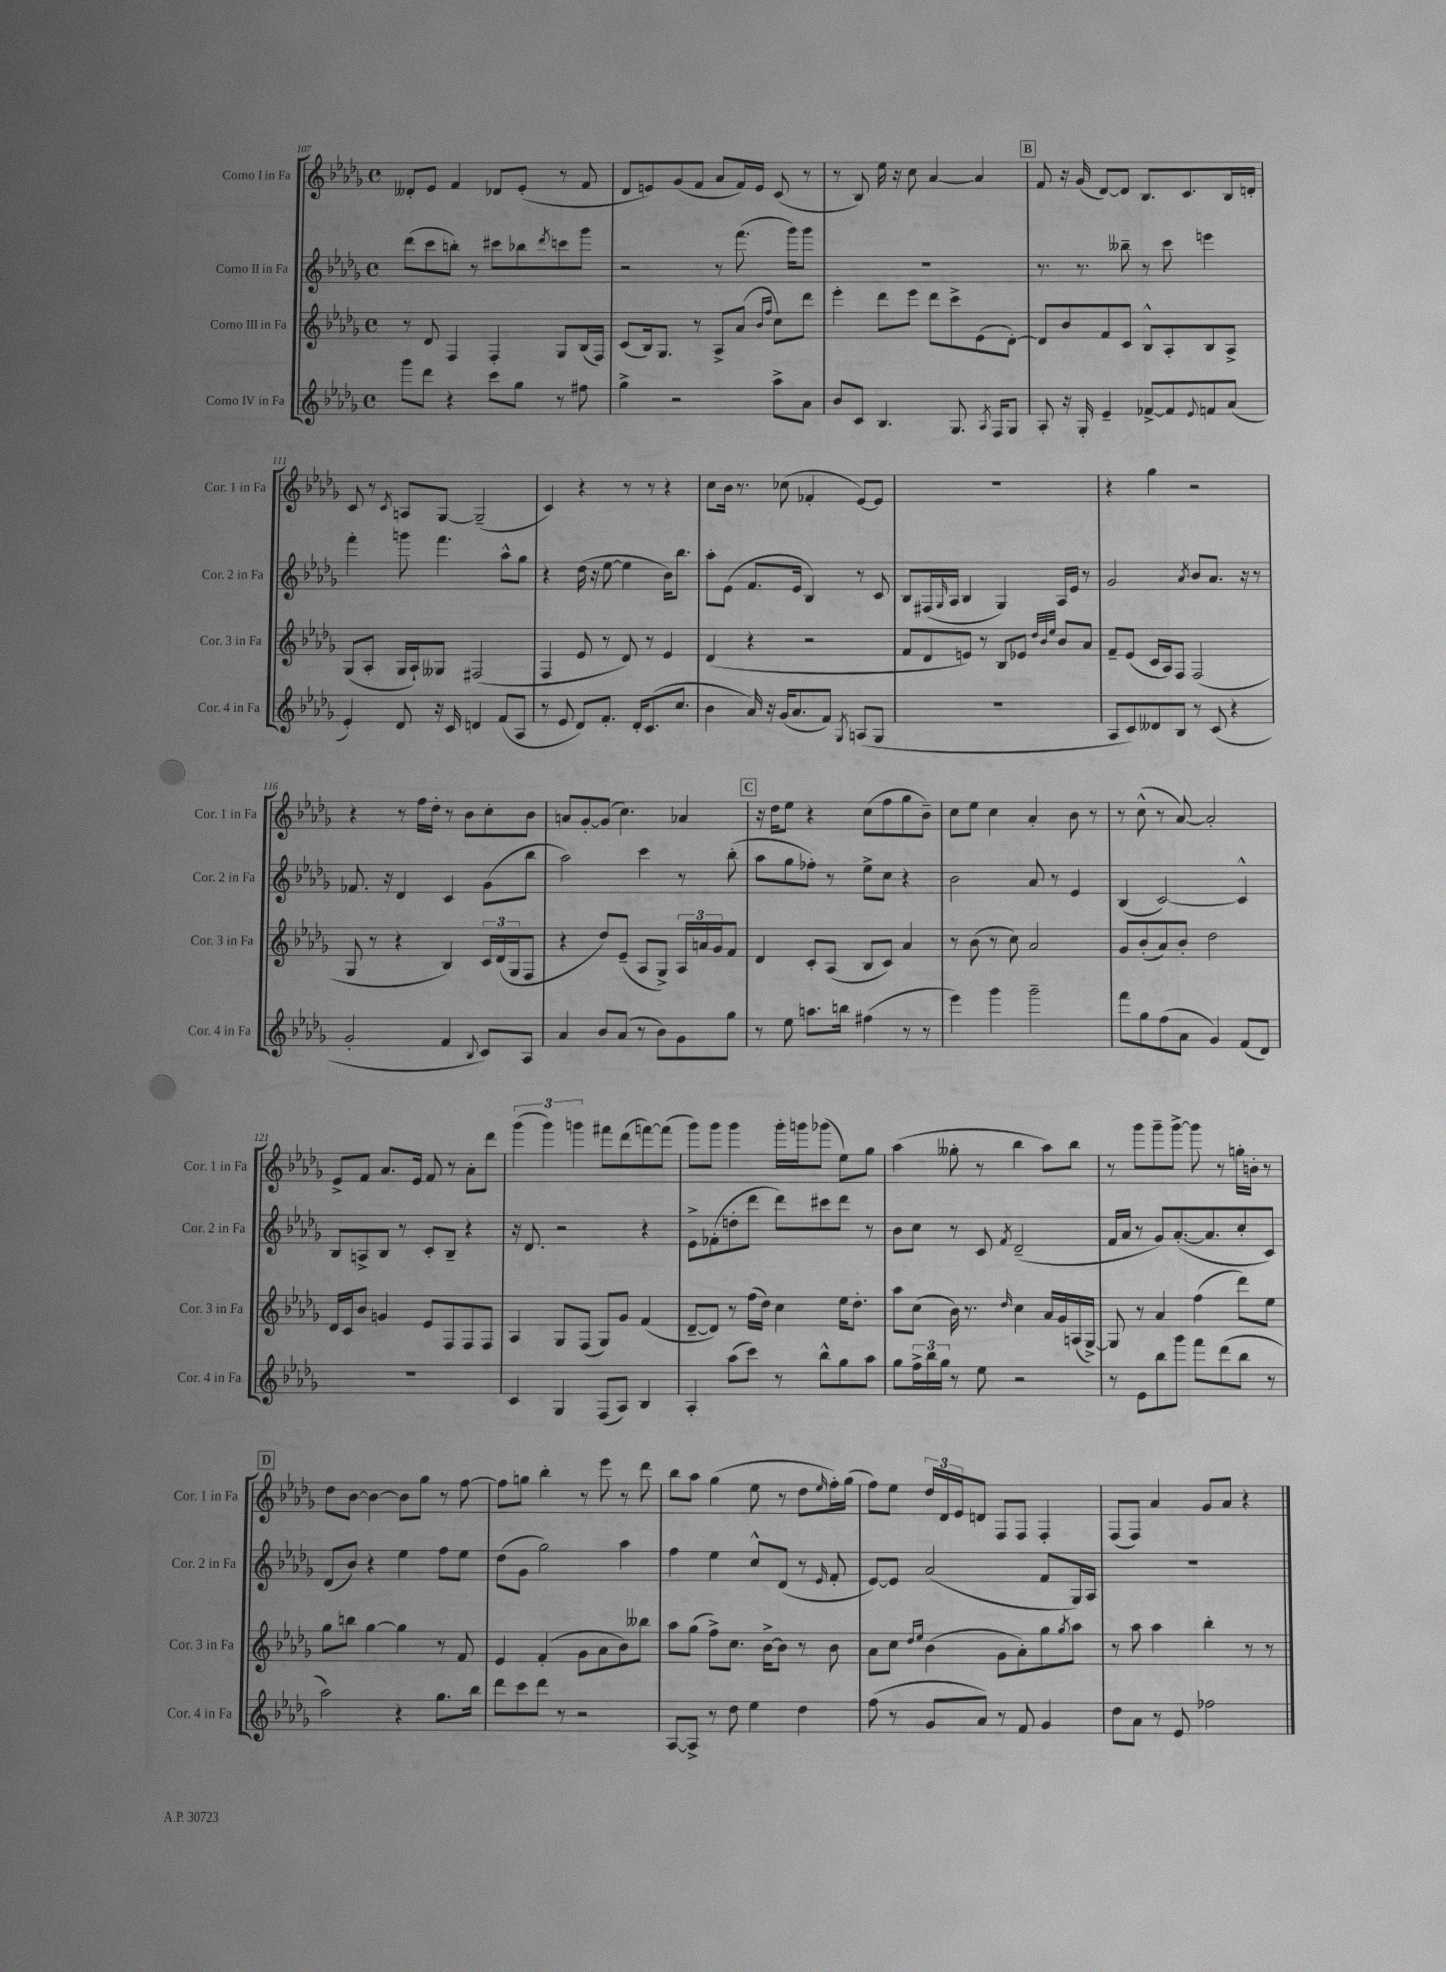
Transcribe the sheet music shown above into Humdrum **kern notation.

**kern	**kern	**kern	**kern
*staff4	*staff3	*staff2	*staff1
*clefG2	*clefG2	*clefG2	*clefG2
*k[b-e-a-d-g-]	*k[b-e-a-d-g-]	*k[b-e-a-d-g-]	*k[b-e-a-d-g-]
*M4/4	*M4/4	*M4/4	*M4/4
*met(c)	*met(c)	*met(c)	*met(c)
8ggg-	8r	(8ddd-	8d--'
8ddd-	8d-	8ccc	8e-
4r	4F	8bb')	4f
.	.	8r	.
8ccc	4F'	8ccc#	8d-
8gg-	.	8bb-	(8e-'
.	.	8qddd-	.
8r	8G-	8ccc	8r
8ff#	(16B-	8ggg-	8f
.	16F)	.	.
=	=	=	=
4gg-^	(8c	2r	8d-
.	16B-)	.	8e)
.	8.G-	.	.
2r	.	.	(8g-
.	8r	.	8f
.	8A-^	8r	8a-
.	(8a-	(8.fff	16f)
.	.	.	16e
.	16qqb-	.	.
.	16qqff	.	.
8aa-^	8cc)	.	(8c
.	.	16ggg-)	.
8a-	8ddd-	8ggg-	8r
=	=	=	=
8b-	4eee-'	1r	8r
8c	.	.	8B-)
4.B-	8ddd-	.	16ee-
.	.	.	16r
.	8eee-	.	8cc
.	8ddd-	.	[4a-
8.G-	8ccc^	.	.
.	(8e-	.	4a-]
8qA-	.	.	.
16F	.	.	.
8G-	[8d-')	.	.
=	=	=	=
8A-'	8d-]	8.r	8f
16r	8b-	.	16r
16G-'	.	8.r	(16g-
4e-~	8f	.	[8d-)
.	8c	8bb--~	8d-]
[8f-^	8B-^^	8r	8.B-
8f-]	8A-'	8ccc	.
.	.	.	8.c
8qqe-	.	.	.
8f	8B-	4eee	.
(8a-	8A-^	.	16B-
.	.	.	16d'
=	=	=	=
4e-')	(8G-	4fff'	8c
.	8A-'	.	8r
.	.	.	8qc
8d-	16G-	8ggg	8A
.	16A-`)	.	.
16r	8G--	4.fff	[8G-
16c	.	.	.
4d	(2F#	.	(2G-~]
(8f	.	8aa-^^	.
8A-	.	8gg-	.
=	=	=	=
8r	4F	4r	4c)
8e-	.	.	.
8d-)	8e-	(16dd-	4r
.	.	16r	.
8.f'	8r	[8ee-	.
.	8d-)	4ee-]	8r
16d-'	.	.	.
(8.c	8r	.	8r
.	4e-	16b-)	4r
8.cc	.	8.bb-	.
=	=	=	=
4b-	(4d-	8aa-'	8cc
.	.	(8e-	16b-
.	.	.	8.r
16a-)	4r	8.f	.
16r	.	.	.
(16g-	.	.	(8cc-
8.a-	.	16e-	.
.	2r	4B-)	4f-'
8f)	.	.	.
8qG-	.	.	.
(8A	.	8r	[8e-)
8G-	.	8c	8e-]
=	=	=	=
1r	8f	8B-	1r
.	8d-	(16F#	.
.	.	16qqG-	.
.	.	16A-	.
.	8e)	4B-	.
.	8r	.	.
.	8B-	4G-)	.
.	8e-	.	.
.	32qqdd-	.	.
.	32qqb-	.	.
.	32qqee-	.	.
.	8b-	16A-	.
.	.	16e-	.
.	8a-	8r	.
=	=	=	=
8A-	8f~	2g-	4r
8c)	(8e-	.	.
8d--	16c	.	4gg-
.	16A-)	.	.
8B-	8F	.	.
.	.	8qa-	.
8r	(2F	8b-	2r
(8c	.	8.a-	.
4r	.	.	.
.	.	16r	.
.	.	8r	.
=	=	=	=
2g-'	8G-	8.f-	4r
.	8r	.	.
.	.	16r	.
.	4r	4d-	8r
.	.	.	16ff
.	.	.	16dd-'
4f	4B-)	4c	8r
.	.	.	8b-
8qqB-	.	.	.
8c)	24c	(8g-	8cc'
.	(24d-	.	.
.	24G-	.	.
8A-	8F	8bb-	8b-
=	=	=	=
4a-	4r	2aa-)	8a
.	.	.	[8g-'
8b-	8dd-)	.	(8g-]
(8a-	(8e-~	.	4.cc)
8r	8A-	4ccc	.
8b-)	8G-^)	.	.
8g-	24A-	8r	4a-
.	24a	.	.
.	24g-	.	.
8gg-	8f	(8bb-'	.
=	=	=	=
8r	4d-	8aa-	16r
.	.	.	16dd-
8ee-	.	8gg-	8ee-
8.aa	8c'	8ff-')	4r
.	(8A-	8r	.
16bb	.	.	.
(4ff#	8B-	8ee-^	(8cc
.	8c)	8cc	8ff
8r	4a-	4r	8gg-
8r	.	.	8b-~)
=	=	=	=
4eee-)	8r	2b-	8cc
.	(8b-	.	8ee-
4ggg-	8r	.	4cc
.	8cc)	.	.
2ggg-~	2a-	8a-	4a-'
.	.	8r	.
.	.	4e-	8b-
.	.	.	8r
=	=	=	=
8fff	8g-	(4B-	8r
8gg-	(8b-'	.	(8cc^^
(8ff	8a-)	[2c)	8r
8a-	8b-'	.	[8a-)
4g-)	2dd-	.	2a-']
(8f	.	4c^^]	.
8d-)	.	.	.
=	=	=	=
1r	16d-	8B-	8e-^
.	16c	.	.
.	8b-	8A^	8f
.	4g	8B-	8.a-
.	.	8r	.
.	.	.	16e-
.	8e-	8c'	8f
.	8F	8B-~	8r
.	8F	4r	8a-'
.	8F	.	8ddd-
=	=	=	=
4c	4A-	16r	(6ggg-
.	.	8.d-	.
.	.	.	6ggg-)
4G-	8G-	2r	.
.	.	.	6ggg
.	(8F	.	.
(8F	8G-)	.	8fff#
8A-)	8g-	.	(8ddd-
4B-	(4f	4r	[8fff)
.	.	.	(8fff]
=	=	=	=
4A-'	[8d-~	8e-^	8ggg-)
.	8d-])	(8f-'	8ggg-
(8aa-	8r	8dd'	4ggg-
8ccc)	(16ff	8ddd-	.
.	16dd-)	.	.
8r	4cc	8ddd-)	16ggg-'
.	.	.	16ggg
8bb-^^	.	8ccc#	(8ggg-
8gg-	16ee-	8ddd-	8ee-)
.	8.dd-'	.	.
8aa-	.	8r	8gg-
=	=	=	=
8gg-	8aa-	8b-	(4aa-
24ff^	(8cc	8cc	.
24bb-	.	.	.
24gg-	.	.	.
8r	16b-)	8r	8gg--'
.	8.r	.	.
8ee-	.	8c	8r
.	16qqdd-	8qf	.
2r	4cc	(2d-~	4bb-
.	16a-	.	8aa-)
.	16g-	.	.
.	(16A	.	8bb-
.	[16G-^)	.	.
=	=	=	=
8r	8G-]	16f	8r
.	.	16a-	.
8e-	8r	8r	8ggg-
8bb-	4a-	8g-)	8ggg-~
8ggg-	.	([8.a-'	[8ggg-^
8fff	(4ff	.	8ggg-]
.	.	8.a-]	.
(8ddd-	.	.	8r
8bb-	8ddd-)	8cc'	16gg'
.	.	.	16b'
8r	8ee-	8c)	8r
=	=	=	=
2aa-)	8gg-	(8d-	8dd-
.	8bb	8b-)	[8b-
.	[4gg-	4r	4b-_
4r	4gg-]	4ee-	8b-]
.	.	.	8gg-
8.gg-	8r	8ff	8r
.	8f	8ee-	[8ff
16bb-	.	.	.
=	=	=	=
8ddd-	4e-	(8dd-	8ff]
8ccc	.	8g-	8gg
8ddd-	(4f'	2gg-)	4bb-'
8r	.	.	.
2r	8g-	.	8r
.	8a-	.	8eee-
.	8b-)	4aa-	8r
.	8bb--	.	8ddd-
=	=	=	=
[8A-	8aa-	4ff	8bb-
8A-^]	(8gg-	.	8aa-
8r	8ff^)	4ee-	(4gg-
8dd-	8.cc	.	.
4ee-	.	8cc^^	8ee-
.	[16b-^	.	.
.	8b-]	(8d-	8r
4dd-	8r	8r	8dd-
.	.	16qqe-	16qqee-
.	8b-	8f'	16ff')
.	.	.	(16gg-
=	=	=	=
(8ff	8a-	[8e-)	8ff)
8r	8cc	8e-]	8ee-
.	16qqdd-	.	.
.	16qqee-	.	.
8g-	(4b-	(2a-	24dd-
.	.	.	24d-
.	.	.	24e-
8a-)	.	.	8d
8r	8g-	.	8F
8f	8a-')	.	8F
4g-	8gg-	8f	4F'
.	8qgg-	.	.
.	8aa-	16G-)	.
.	.	16A-	.
=	=	=	=
8dd-	8r	1r	(8F
8a-	8aa-	.	8F)
8r	4aa-	.	4a-
8e-	.	.	.
2ff-	4bb-'	.	8g-
.	.	.	8a-
.	8r	.	4r
.	8r	.	.
==	==	==	==
*-	*-	*-	*-
